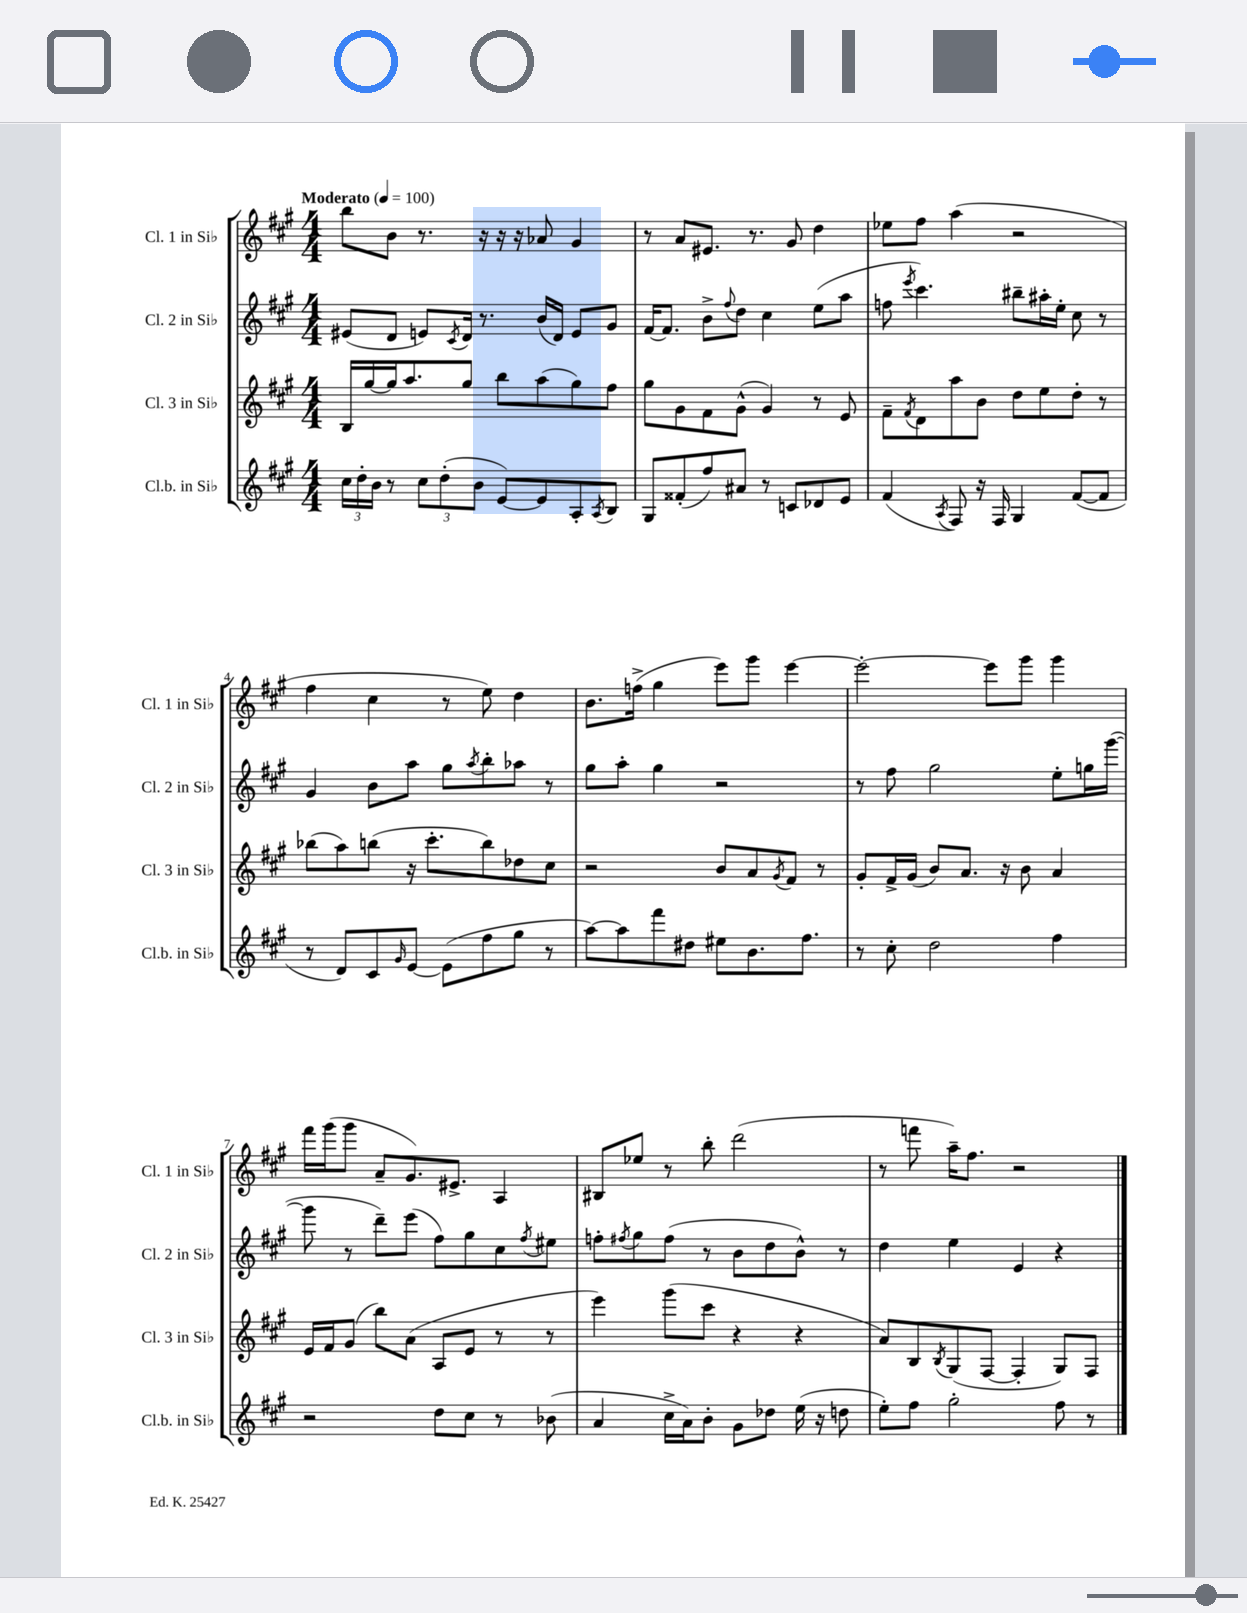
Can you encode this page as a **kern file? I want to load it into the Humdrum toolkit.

**kern	**kern	**kern	**kern
*staff4	*staff3	*staff2	*staff1
*clefG2	*clefG2	*clefG2	*clefG2
*k[f#c#g#]	*k[f#c#g#]	*k[f#c#g#]	*k[f#c#g#]
*M4/4	*M4/4	*M4/4	*M4/4
*MM100	*MM100	*MM100	*MM100
24cc#\LL	16B/LL	(8e#/L	8bb\L
24dd'\	.	.	.
.	[16gg#/	.	.
24b\JJ	.	.	.
8r	16gg#/]J	8d/J	8b\J
.	8.aa/	.	.
12cc#\L	.	8e/L)	8.r
(12dd'\	.	.	.
.	.	8qc#/	.
.	8gg#/J	16d/Jk	.
12b\J	.	.	.
.	.	8.r	16r
[8e/L)	8bb\L	.	16r
.	.	.	16r
8e/]	(8aa\	(16b/LL	8a-/
.	.	16d/JJ)	.
8A'/	8gg#\)	8e/L	4g#/
8qA/	.	.	.
8B/J	8ff#\J	8g#/J	.
=	=	=	=
8G#/L	8gg#\L	[16f#/LK	8r
.	.	8.f#/]J	.
(8f##'/	8g#\	.	8a/L
8ff#/)	8f#\	8b^\L	8.e#/J
.	.	8qqff#/	.
8a#/J	(8g#^^\J	8dd\J	.
.	.	.	8.r
8r	4g#/)	4cc#\	.
8c/L	.	.	8g#/
8d-/	8r	(8ee\L	4dd\
8e/J	8e/	8aa\J	.
=	=	=	=
(4f#/	8f#~\L	8ff\	8ee-\L
.	8qf#/	8qeee/	.
.	8d\	4.ccc#\)	8ff#\J
8qA/	.	.	.
8F#/)	8aa\	.	(4aa\
16r	8b\J	.	.
16F#/	.	.	.
4G#/	8dd\L	8bb#~\L	2r
.	8ee\	16aa#'\L	.
.	.	16ee'\JJ	.
([8f#/L	8dd'\J	8cc#\	.
8f#/]J	8r	8r	.
=	=	=	=
8r	(8bb-\L	4g#/	4ff#\
8d/L)	8aa\)	.	.
8c#/	(8bb\J	8b\L	4cc#\
16qqg#/	.	.	.
[8e/J	16r	8aa\J	.
.	8.ccc#'\L	.	.
(8e\]L	.	8gg#\L	8r
.	.	8qaa/	.
8ff#\	8bb\)	8bb'\	8ee\)
8gg#\J	8dd-\	8aa-\J	4dd\
8r	8cc#\J	8r	.
=	=	=	=
[8aa\L)	2r	8gg#\L	8.b\L
8aa\]	.	8aa'\J	.
.	.	.	(16ff^\Jk
8fff#\	.	4gg#\	4gg#\
8dd#\J	.	.	.
8ee#\L	8b/L	2r	8eee\L)
8.b\	8a/	.	8ggg#\J
.	8qg#/	.	.
.	8f#/J	.	[4eee\
8.ff#\J	.	.	.
.	8r	.	.
=	=	=	=
8r	8g#'/L	8r	2eee'\_
8cc#'\	16f#^/L	8ff#\	.
.	(16g#/JJ	.	.
2dd\	8b/L)	2gg#\	.
.	8.a/J	.	.
.	.	.	8eee\]L
.	16r	.	.
.	8b\	.	8ggg#\J
4ff#\	4a/	8ee'\L	4ggg#\
.	.	16gg\L	.
.	.	([16ggg#\JJ	.
=	=	=	=
2r	16e/LL	8ggg#\]	16fff#\LL
.	16f#/J	.	(16ggg#\J
.	(8g#/J	8r	8ggg#\J
.	8bb\L)	8ddd~\L)	8a~/L
.	(8a\J	(8eee\J	8.g#/)
8dd\L	8A/L	8ff#\L)	.
.	.	.	8.e#^/J
8cc#\J	8e/J	8gg#\	.
8r	8r	8cc#\	4A/
.	.	8qff#/	.
(8b-\	8r	8ee#\J	.
=	=	=	=
4a/	4eee\)	8ff'\L	8B#/L
.	.	8qff#/	.
.	.	8gg#\	8ee-/J
16cc#^\LL	(8ggg#\L	(8ff#\J	8r
16a\J)	.	.	.
8b'\J	8ccc#\J	8r	8bb'\
8g#\L	4r	8b\L	(2ddd\
8dd-\J	.	8dd\	.
(16ee\	4r	8b^^\J)	.
16r	.	.	.
8dd\	.	8r	.
=	=	=	=
8ee'\L)	8a/L)	4dd\	8r
8ff#\J	8B/	.	8fff\
.	8qB/	.	.
2gg#'\	(8G#/	4ee\	16aa~\LK)
.	.	.	8.ff#\J
.	[8F#/J	.	.
.	4F#'/]	4e/	2r
8ff#\	8G#/L)	4r	.
8r	8F#/J	.	.
==	==	==	==
*-	*-	*-	*-
